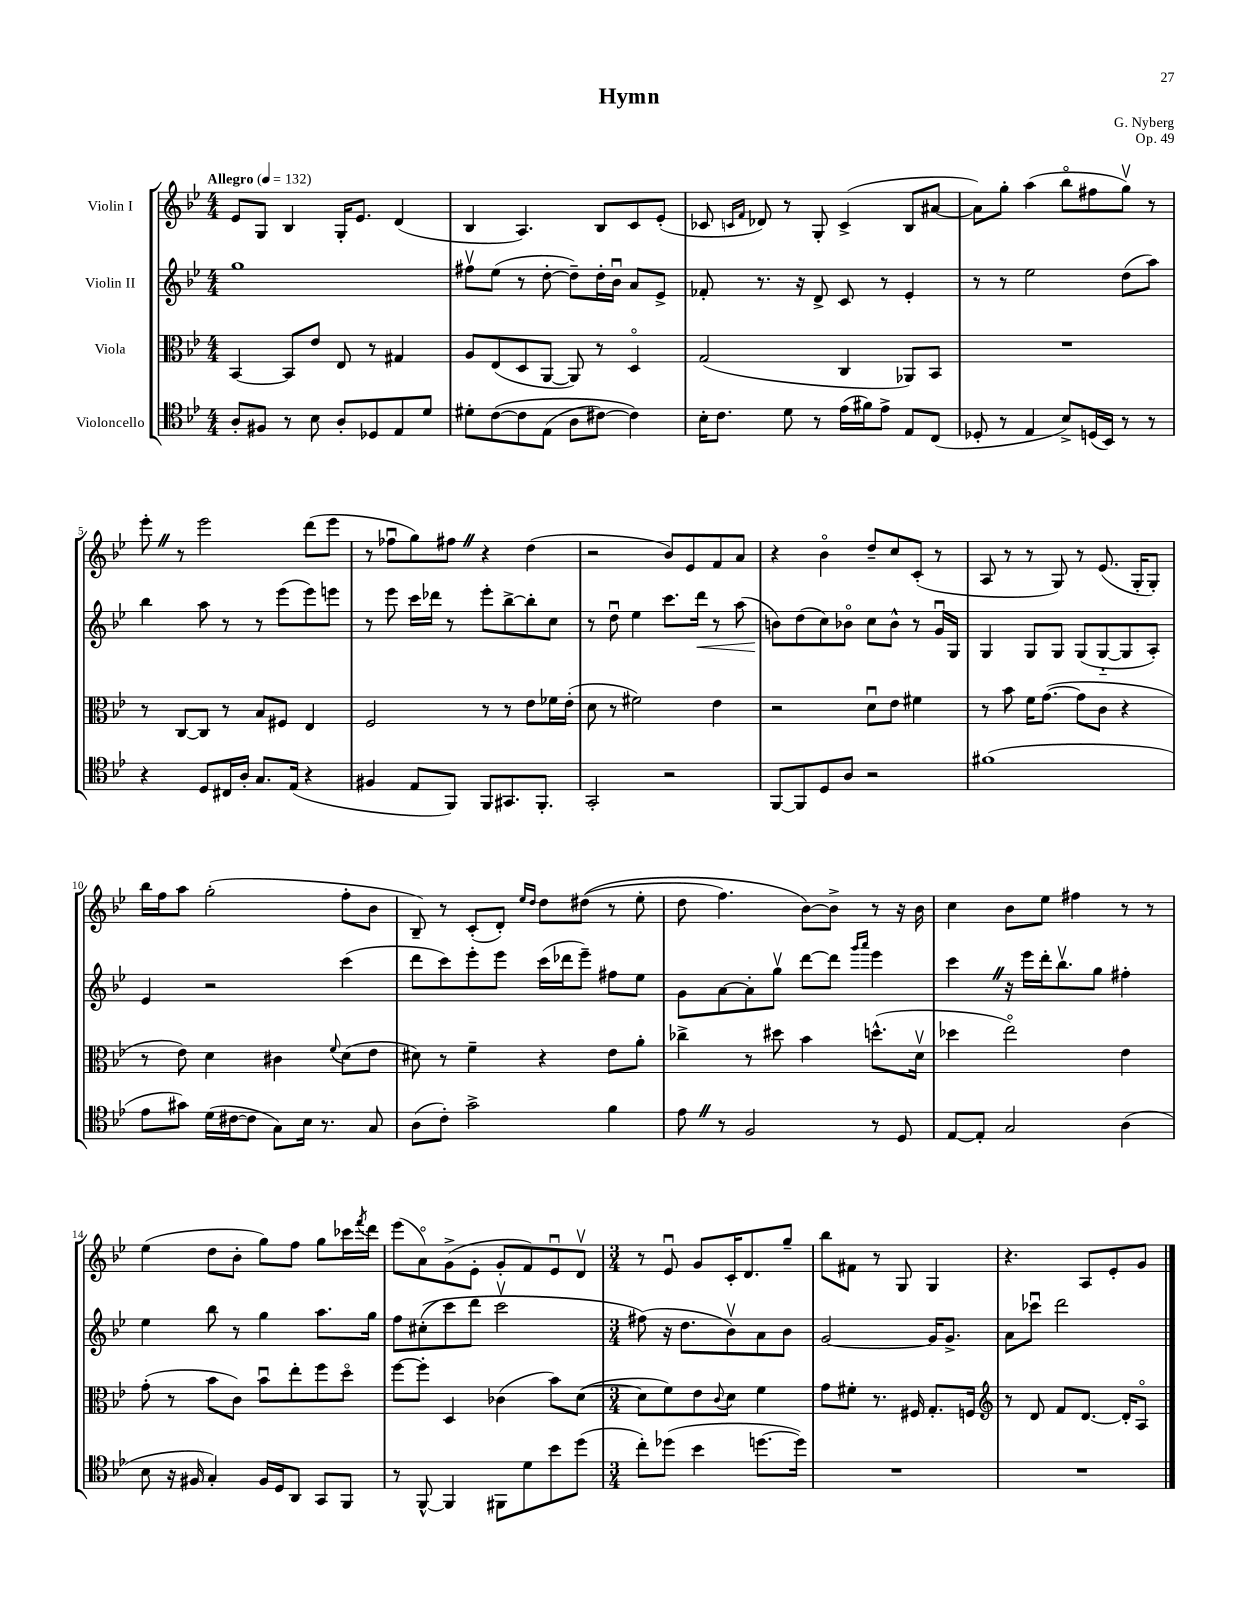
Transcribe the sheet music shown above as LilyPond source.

\header { title = "Hymn" composer = "G. Nyberg" opus = "Op. 49" }
<<
\new StaffGroup <<
\new Staff = "s0" \with { instrumentName = "Violin I" } {
    \clef treble \key bes \major \numericTimeSignature \time 4/4 \tempo "Allegro" 4 = 132
    ees'8 g8 bes4 g16-. ees'8. d'4( |
    bes4 a4.) bes8 c'8 ees'8-.( |
    ces'8 \grace { c'16 f'16 } des'8) r8 g8-. c'4->( bes8 ais'8~ |
    ais'8) g''8-. a''4( bes''8\flageolet fis''8 g''8\upbow) r8 |
    ees'''8-. \once \override BreathingSign.text = \markup { \musicglyph "scripts.caesura.straight" } \breathe r8 ees'''2 d'''8( ees'''8 |
    r8 fes''8\downbow g''8) fis''8 \once \override BreathingSign.text = \markup { \musicglyph "scripts.caesura.straight" } \breathe r4 d''4( |
    r2 bes'8) ees'8 f'8 a'8 |
    r4 bes'4\flageolet d''8-- c''8 c'8-.( r8 |
    a8 r8 r8 g8) r8 ees'8.( g16-. g8-.) |
    bes''16 f''16 a''8 g''2-.( f''8-. bes'8 |
    bes8--) r8 c'8-.( d'8-.) \grace { ees''16 d''16 } d''8 dis''8(\( r8 ees''8-. |
    d''8 f''4.) bes'8~\) bes'8-> r8 r16 bes'16 |
    c''4 bes'8 ees''8 fis''4 r8 r8 |
    ees''4( d''8 bes'8-. g''8) f''8 g''8 ces'''16 \acciaccatura { f'''8 } d'''16 |
    ees'''8( a'8\flageolet) g'8->( ees'8-. g'8-. f'8) ees'8\downbow d'8\upbow |
    \numericTimeSignature \time 3/4 r8 ees'8\downbow g'8 c'16-. d'8. g''8-- |
    bes''8 fis'8 r8 g8 g4 |
    r4. a8 ees'8-. g'8 \bar "|." |
}
\new Staff = "s1" \with { instrumentName = "Violin II" } {
    \clef treble \key bes \major \numericTimeSignature \time 4/4
    g''1 |
    fis''8\upbow ees''8( r8 d''8~-. d''8--) d''16-. bes'16\downbow a'8 ees'8-> |
    fes'8-. r8. r16 d'8-> c'8 r8 ees'4-. |
    r8 r8 ees''2 d''8( a''8) |
    bes''4 a''8 r8 r8 ees'''8( ees'''8) e'''8 |
    r8 ees'''8 c'''16 des'''16 r8 ees'''8-. bes''8~-> bes''8-. c''8 |
    r8 d''8\downbow ees''4 c'''8. d'''16\< r8 a''8( |
    b'8\!) d''8( c''8) bes'8\flageolet c''8 bes'8-^ r8 g'16\downbow g16 |
    g4 g8 g8 g8( g8~-_ g8 a8-.) |
    ees'4 r2 c'''4( |
    d'''8 c'''8) ees'''8-. ees'''8 c'''16( des'''16 ees'''8--) fis''8 ees''8 |
    g'8 a'8~ a'8-. g''8\upbow d'''8~ d'''8 \grace { g'''16 a'''16 } ees'''4 |
    c'''4 \once \override BreathingSign.text = \markup { \musicglyph "scripts.caesura.straight" } \breathe r16 ees'''16 d'''16-. bes''8.\upbow g''8 fis''4-. |
    ees''4 bes''8 r8 g''4 a''8. g''16 |
    f''8 cis''8-.(\( c'''8) d'''8 c'''2\upbow |
    \numericTimeSignature \time 3/4 fis''8(\) r16 d''8. bes'8\upbow) a'8 bes'8 |
    g'2~ g'16 g'8.-> |
    a'8 ces'''8\downbow d'''2 \bar "|." |
}
\new Staff = "s2" \with { instrumentName = "Viola" } {
    \clef alto \key bes \major \numericTimeSignature \time 4/4
    bes,4~ bes,8 ees'8 ees8 r8 gis4 |
    a8 ees8( d8 a,8~ a,8) r8 d4\flageolet |
    g2( c4 aes,8) bes,8 |
    R1 |
    r8 c8~ c8 r8 bes8 fis8 ees4 |
    f2 r8 r8 ees'8 fes'16 ees'16-.( |
    d'8 r8 fis'2) ees'4 |
    r2 d'8\downbow ees'8 fis'4 |
    r8 bes'8 f'16 g'8.~( g'8 c'8 r4 |
    r8 ees'8) d'4 cis'4 \appoggiatura { f'8 } d'8( ees'8 |
    dis'8) r8 f'4-- r4 ees'8 a'8-. |
    ces''4-> r8 dis''8 bes'4 d''8.-^( d'16\upbow |
    des''4 ees''2\flageolet) ees'4 |
    g'8-.( r8 bes'8 c'8) bes'8\downbow ees''8-. f''8 d''8\flageolet |
    f''8~ f''8-. d4 ces'4( bes'8) d'8~( |
    \numericTimeSignature \time 3/4 d'8 f'8) ees'8 \appoggiatura { c'8 } d'8 f'4 |
    g'8 fis'8-. r8. fis16 g8.-. f16 |
    \clef treble r8 d'8 f'8 d'8.~ d'16-. a8\flageolet \bar "|." |
}
\new Staff = "s3" \with { instrumentName = "Violoncello" } {
    \clef tenor \key bes \major \numericTimeSignature \time 4/4
    a8-. fis8 r8 bes8 a8-. des8 ees8 d'8 |
    dis'8-. c'8~\( c'8 ees8( a8 cis'8~) cis'4\) |
    bes16-. c'8. d'8 r8 ees'16( fis'16) ees'8-> ees8 c8( |
    des8-. r8 ees4 bes8->) d16( bes,16) r8 r8 |
    r4 d8 cis16 a16-. g8. ees16( r4 |
    fis4 ees8 f,8) f,8 gis,8. f,8.-. |
    g,2-. r2 |
    f,8~ f,8 d8 a8 r2 |
    fis'1( |
    ees'8 gis'8) d'16( cis'16~ cis'8 g8) bes16 r8. g8 |
    a8( c'8-.) g'2-> f'4 |
    ees'8 \once \override BreathingSign.text = \markup { \musicglyph "scripts.caesura.straight" } \breathe r8 f2 r8 d8 |
    ees8~ ees8-. g2 a4( |
    bes8 r16 fis16 g4-.) fis16 d16 a,8 g,8 f,8 |
    r8 f,8~-^ f,4 fis,8 d'8 bes'8 d''8( |
    \numericTimeSignature \time 3/4 c''8-.) des''8( bes'4 d''8.~ d''16) |
    R2. |
    R2. \bar "|." |
}
>>
>>
